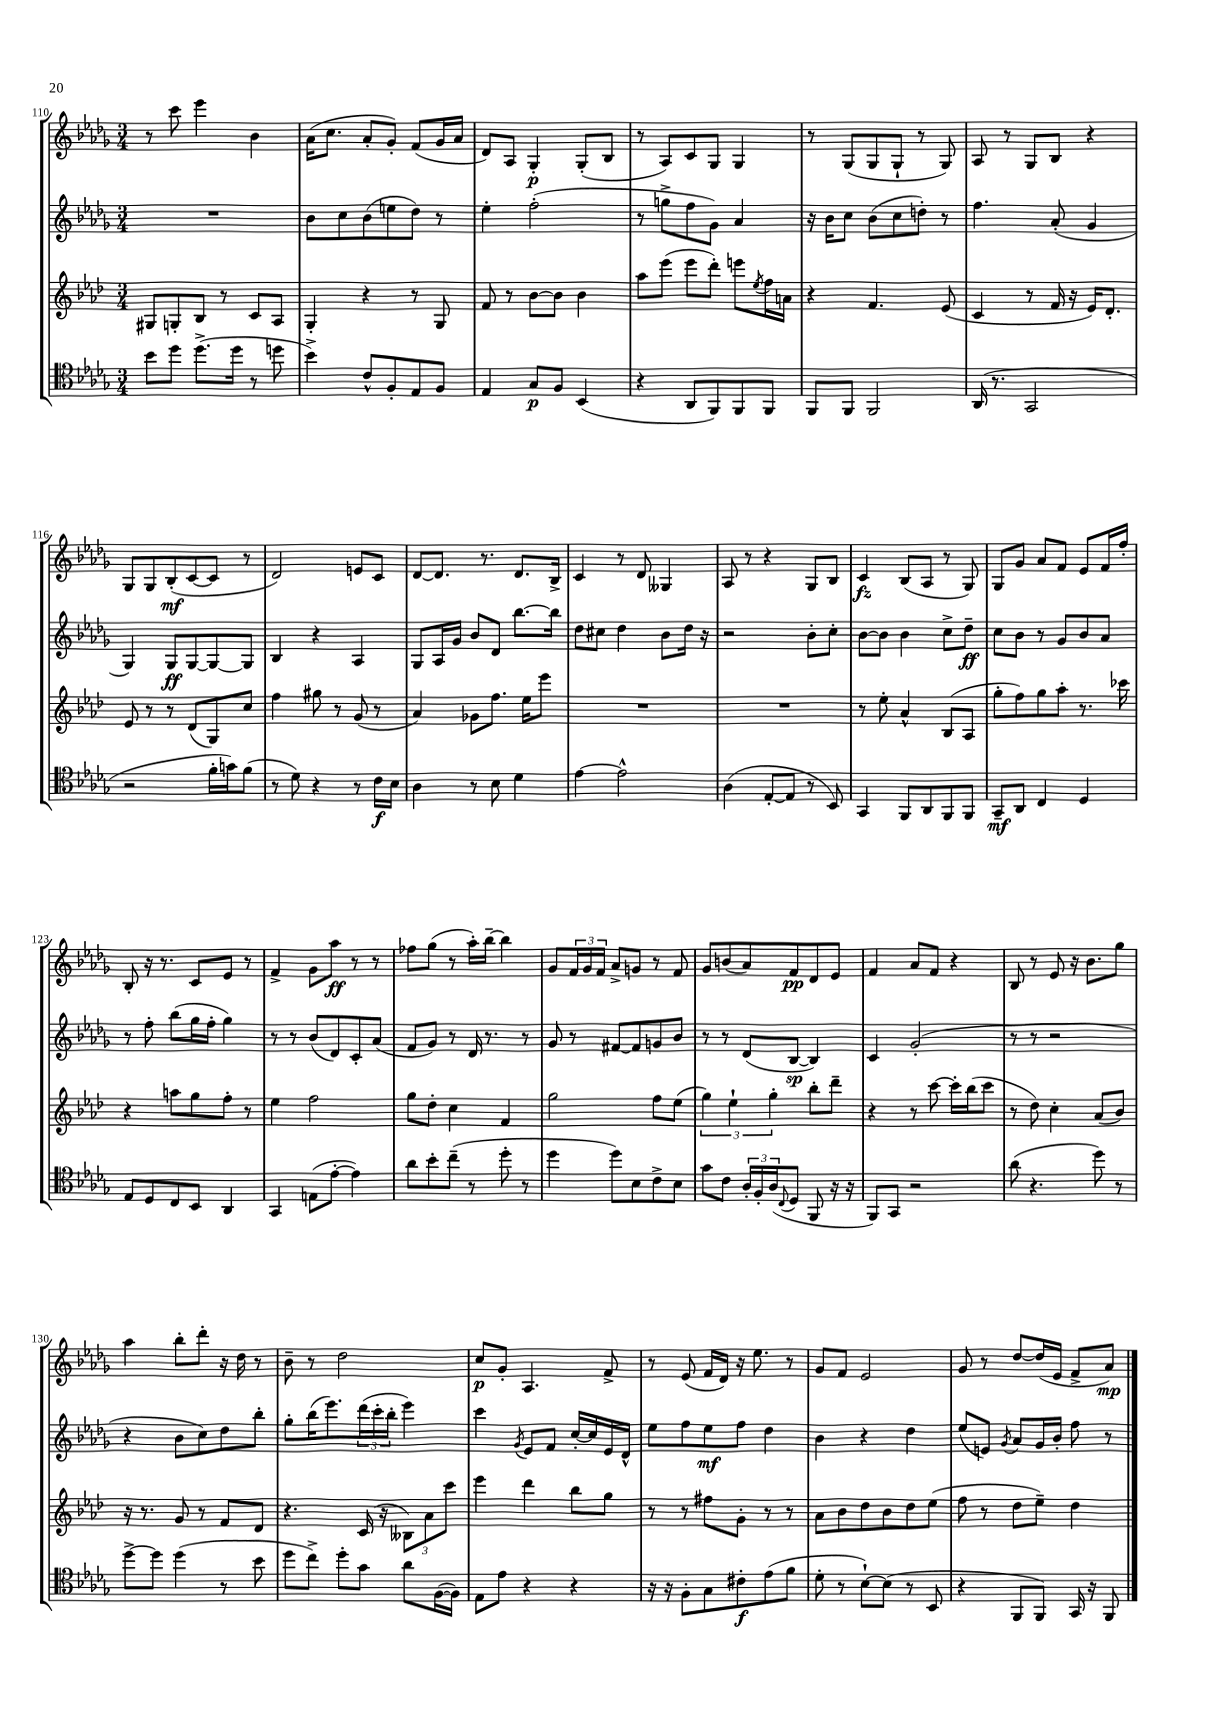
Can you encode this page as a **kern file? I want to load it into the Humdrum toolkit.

**kern	**kern	**kern	**kern
*staff4	*staff3	*staff2	*staff1
*clefC4	*clefG2	*clefG2	*clefG2
*k[b-e-a-d-g-]	*k[b-e-a-d-]	*k[b-e-a-d-g-]	*k[b-e-a-d-g-]
*M3/4	*M3/4	*M3/4	*M3/4
8b-	8G#	2.r	8r
8dd-	8G'	.	8ccc
(8.dd-^	8B-	.	4eee-
.	8r	.	.
16dd-	.	.	.
8r	8c	.	4b-
8dd	8A-	.	.
=	=	=	=
4b-^)	4G'	8b-	(16a-
.	.	.	8.cc
.	.	8cc	.
8c^^	4r	(8b-	8a-'
8F'	.	8ee	8g-')
8E-	8r	8dd-)	(8f
8F	8G	8r	16g-
.	.	.	16a-
=	=	=	=
4E-	8f	4ee-'	8d-)
.	8r	.	8A-
8G-	[8b-	(2ff'	4G-'
8F	8b-]	.	.
(4BB-	4b-	.	(8G-'
.	.	.	8B-
=	=	=	=
4r	8aa-	8r	8r
.	(8eee-	8gg^	8A-)
8AA-	8eee-	8ff	8c
8FF)	8ddd-')	8g-)	8G-
8FF	8eee	4a-	4G-
.	8qee-	.	.
8FF	16ff	.	.
.	16a	.	.
=	=	=	=
8FF	4r	16r	8r
.	.	16b-	.
8FF	.	8cc	(8G-
2FF	4.f	(8b-	8G-
.	.	8cc	8G-`
.	.	8dd')	8r
.	(8e-	8r	8G-)
=	=	=	=
(16AA-	4c	4.ff	8A-
8.r	.	.	.
.	.	.	8r
2GG-	8r	.	8G-
.	16f	(8a-'	8B-
.	16r	.	.
.	16e-)	4g-	4r
.	8.d-'	.	.
=	=	=	=
2r	8e-	4G-)	8G-
.	8r	.	8G-
.	8r	8G-	(8B-'
.	(8d-	[8G-	[8c
16f'	8G)	8G-_	8c]
16g)	.	.	.
(8f	8cc	8G-]	8r
=	=	=	=
8r	4ff	4B-	2d-)
8d-)	.	.	.
4r	8gg#	4r	.
.	8r	.	.
8r	(8g	4A-	8e
16c	8r	.	8c
16B-	.	.	.
=	=	=	=
4A-	4a-)	8G-	[8d-
.	.	16A-	8.d-]
.	.	16g-	.
8r	8g-	8b-	.
.	.	.	8.r
8B-	8.ff	8d-	.
4d-	.	[8.bb-	8.d-
.	16ee-	.	.
.	8eee-	.	.
.	.	16bb-]	16B-^
=	=	=	=
[4e-	2.r	8dd-	4c
.	.	8cc#	.
2e-^^]	.	4dd-	8r
.	.	.	8d-
.	.	8b-	4G--
.	.	16dd-	.
.	.	16r	.
=	=	=	=
(4A-	2.r	2r	8A-
.	.	.	8r
[8E-'	.	.	4r
8E-]	.	.	.
8r	.	8b-'	8G-
8BB-)	.	8cc'	8B-
=	=	=	=
4GG-	8r	[8b-	4c
.	8ee-'	8b-]	.
8FF	4a-^^	4b-	(8B-
8AA-	.	.	8A-
8FF	(8B-	8cc^	8r
8FF	8A-	8dd-~	8G-)
=	=	=	=
8GG-~	8gg'	8cc	8G-
8AA-	8ff)	8b-	8g-
4C	8gg	8r	8a-
.	8aa-'	8g-	8f
4D-	8.r	8b-	8e-
.	.	8a-	16f
.	16ccc-	.	16ff'
=	=	=	=
8E-	4r	8r	8B-'
8D-	.	8ff'	16r
.	.	.	8.r
8C	8aa	(8bb-	.
8BB-	8gg	16gg-	8c
.	.	16ff'	.
4AA-	8ff'	4gg-)	8e-
.	8r	.	8r
=	=	=	=
4GG-	4ee-	8r	4f^
.	.	8r	.
(8E	2ff	(8b-	8g-
[8e-'	.	8d-)	8aa-
4e-])	.	8c'	8r
.	.	(8a-	8r
=	=	=	=
8a-	8gg	8f	8ff-
8b-'	8dd-'	8g-)	(8gg-
(8cc~	4cc	8r	8r
8r	.	16d-	16aa-')
.	.	8.r	[16bb-~
8dd-'	4f	.	4bb-]
8r	.	8r	.
=	=	=	=
4dd-	2gg	8g-	8g-
.	.	8r	24f
.	.	.	24g-
.	.	.	24f
8dd-)	.	[8f#	8a-^
8B-	.	8f#]	8g
8c^	8ff	8g	8r
8B-	(8ee-	8b-	8f
=	=	=	=
8g-	6gg)	8r	8g-
8c	.	8r	(8b
.	6ee-`	.	.
24A-'	.	(8d-	8a-)
24F'	.	.	.
(24A-	6gg'	.	.
8qqC	.	.	.
8D-	.	[8B-	8f
8FF	8bb-'	4B-])	8d-
16r	8ddd-~	.	8e-
16r	.	.	.
=	=	=	=
8FF)	4r	4c	4f
8GG-	.	.	.
2r	8r	(2g-'	8a-
.	[8ccc	.	8f
.	16ccc']	.	4r
.	(16bb-	.	.
.	8ccc	.	.
=	=	=	=
(8a-	8r	8r	8B-
4.r	8dd-)	8r	8r
.	4cc'	2r	8e-
.	.	.	16r
.	.	.	8.b-
8dd-)	(8a-	.	.
8r	8b-)	.	8gg-
=	=	=	=
[8dd-^	16r	4r	4aa-
.	8.r	.	.
8dd-]	.	.	.
(4dd-	8g	8b-	8bb-'
.	8r	8cc)	8ddd-'
8r	8f	8dd-	16r
.	.	.	16dd-
8b-	8d-	8bb-'	8r
=	=	=	=
8dd-	4.r	8gg-'	8b-~
8cc^)	.	(16bb-	8r
.	.	8.eee-)	.
8dd-'	.	.	2dd-
8g-	(16c	(24ddd-	.
.	.	24ccc'	.
.	16r	.	.
.	.	24bb-'	.
8a-	12B--)	4eee-)	.
.	12a-	.	.
([16F	.	.	.
.	12ccc	.	.
16F])	.	.	.
=	=	=	=
8E-	4eee-	4ccc	8cc
8e-	.	.	8g-'
.	.	8qg-	.
4r	4ddd-	8e-	4.A-
.	.	8f	.
4r	8bb-	[16cc'	.
.	.	16cc]	.
.	8gg	16e-	8f^
.	.	16d-^^	.
=	=	=	=
16r	8r	8ee-	8r
16r	.	.	.
8F'	8r	8ff	(8e-
8G-	8ff#	8ee-	16f
.	.	.	16d-)
8c#'	8g'	8ff	16r
.	.	.	8.ee-
(8e-	8r	4dd-	.
8f	8r	.	8r
=	=	=	=
8d-'	8a-	4b-	8g-
8r	8b-	.	8f
[8B-`)	8dd-	4r	2e-
(8B-]	8b-	.	.
8r	8dd-	4dd-	.
8BB-	(8ee-	.	.
=	=	=	=
4r	8ff	(8ee-	8g-
.	8r	8e)	8r
.	.	8qg-	.
8FF	8dd-	8a-	[8dd-
8FF)	8ee-~)	16g-	(16dd-]
.	.	16b-'	16e-
16GG-	4dd-	8ff	8f^
16r	.	.	.
8FF	.	8r	8a-)
==	==	==	==
*-	*-	*-	*-
